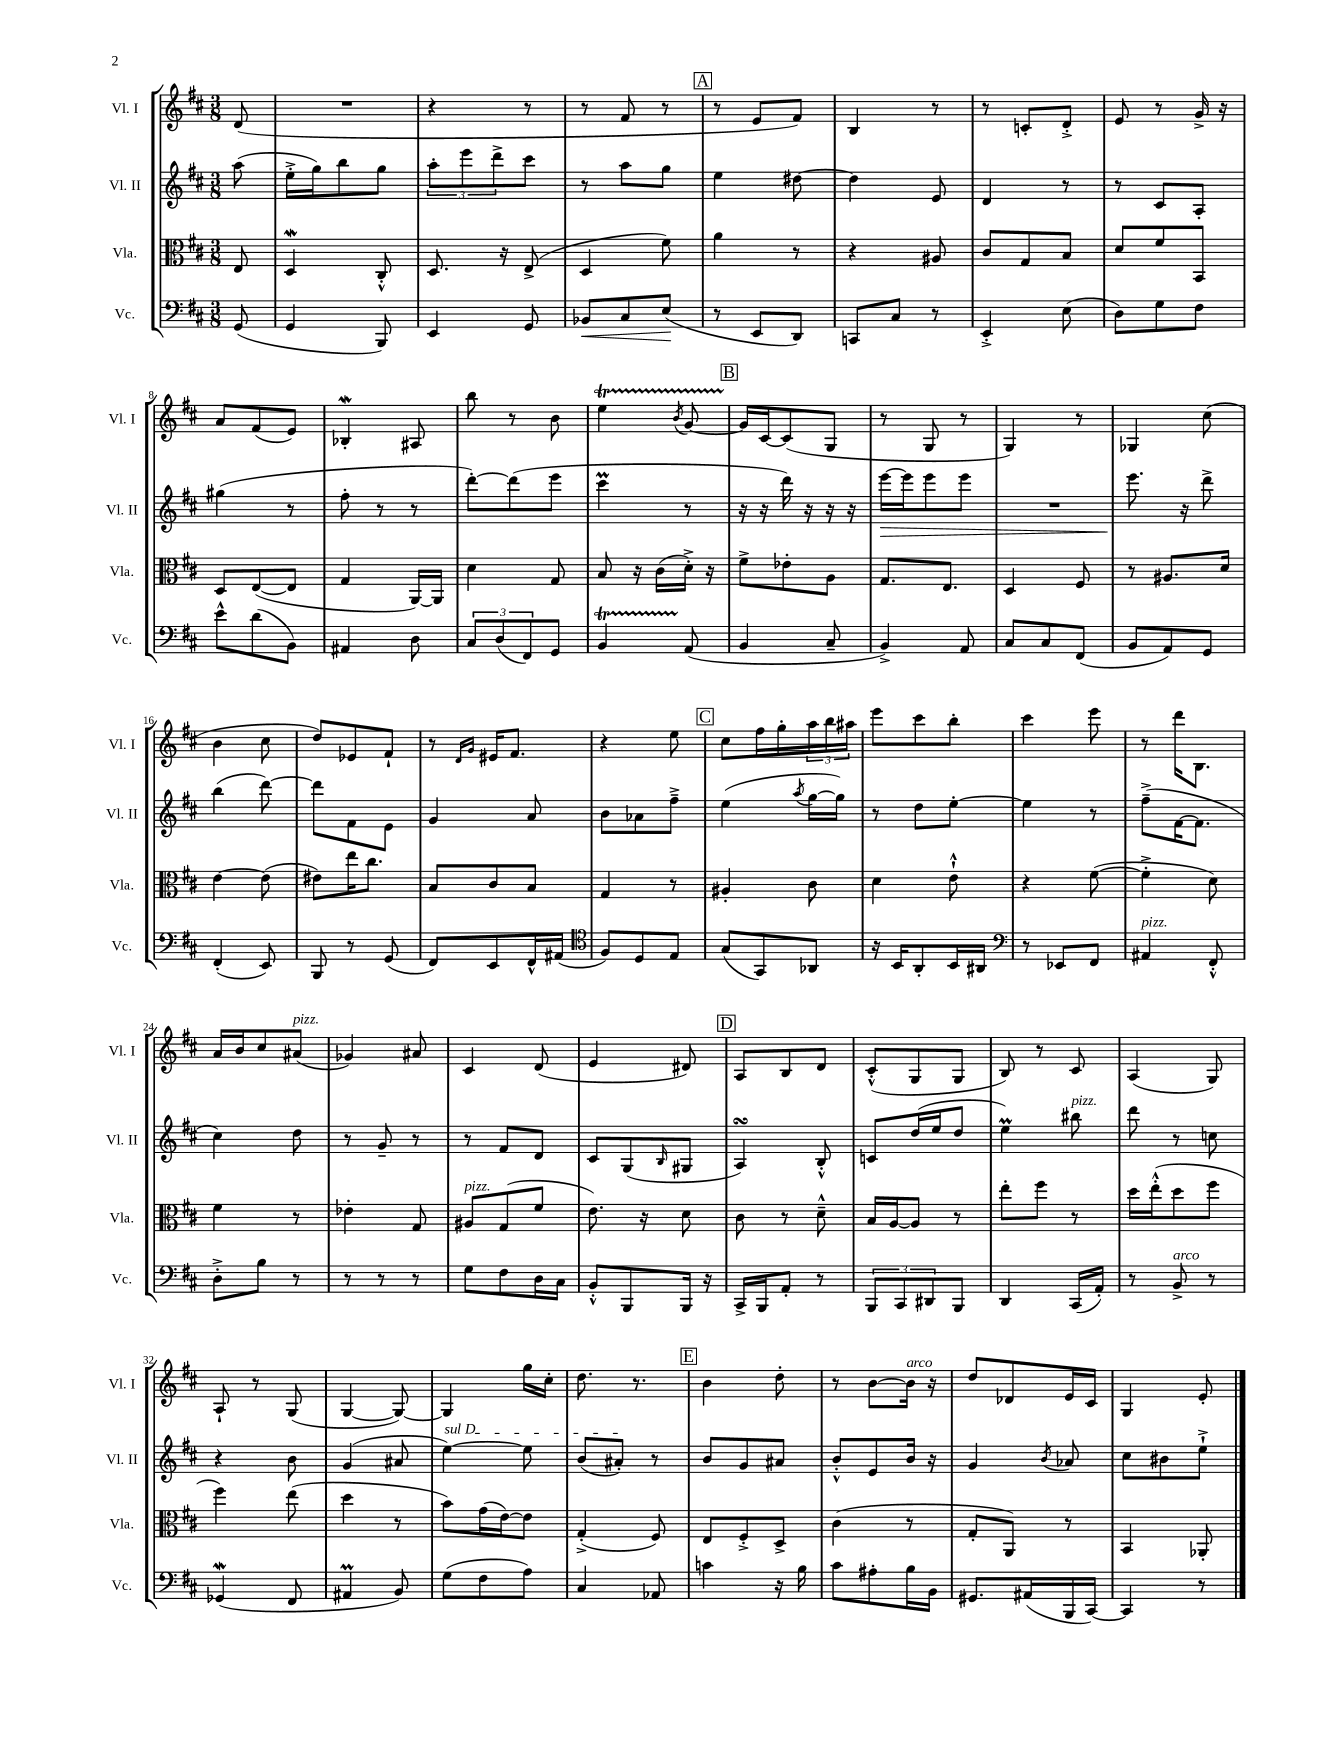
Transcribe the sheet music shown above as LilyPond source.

<<
\new StaffGroup <<
\new Staff = "s0" \with { instrumentName = "Vl. I" shortInstrumentName = "Vl. I" } {
    \clef treble \key d \major \numericTimeSignature \time 3/8 \partial 8
    d'8( |
    R4. |
    r4 r8 |
    r8 fis'8 r8 |
    \mark \markup { \box "A" } r8 e'8 fis'8) |
    b4 r8 |
    r8 c'8-. d'8-.-> |
    e'8 r8 g'16-> r16 |
    a'8 fis'8( e'8) |
    bes4-.\mordent ais8 |
    b''8 r8 b'8 |
    e''4\startTrillSpan \acciaccatura { b'8 } g'8~ |
    \mark \markup { \box "B" } g'16\stopTrillSpan cis'16~ cis'8( g8 |
    r8 g8 r8 |
    g4) r8 |
    ges4 cis''8( |
    b'4 cis''8 |
    d''8) ees'8 fis'8-! |
    r8 \grace { d'16 g'16 } eis'16 fis'8. |
    r4 e''8 |
    \mark \markup { \box "C" } cis''8 fis''16 g''16-. \tuplet 3/2 { a''16 b''16 ais''16 } |
    e'''8 cis'''8 b''8-. |
    cis'''4 e'''8 |
    r8 d'''16 b8. |
    a'16 b'16 cis''8 ais'8^\markup { \italic "pizz." }( |
    ges'4) ais'8 |
    cis'4 d'8( |
    e'4 dis'8) |
    \mark \markup { \box "D" } a8 b8 d'8 |
    cis'8-.-^( g8 g8 |
    b8) r8 cis'8 |
    a4( g8) |
    a8-! r8 g8( |
    g4~ g8~) |
    g4 g''16 cis''16-. |
    d''8. r8. |
    \mark \markup { \box "E" } b'4 d''8-. |
    r8 b'8~ b'16^\markup { \italic "arco" } r16 |
    d''8 des'8 e'16 cis'16 |
    g4 e'8-. \bar "|." |
}
\new Staff = "s1" \with { instrumentName = "Vl. II" shortInstrumentName = "Vl. II" } {
    \clef treble \key d \major \numericTimeSignature \time 3/8 \partial 8
    a''8( |
    e''16-.-> g''16) b''8 g''8 |
    \tuplet 3/2 { a''8-. e'''8 d'''8-> } cis'''8 |
    r8 a''8 g''8 |
    \mark \markup { \box "A" } e''4 dis''8~ |
    dis''4 e'8 |
    d'4 r8 |
    r8 cis'8 a8-. |
    gis''4( r8 |
    fis''8-. r8 r8 |
    d'''8~-.) d'''8( e'''8 |
    cis'''4\prall r8 |
    \mark \markup { \box "B" } r16 r16 d'''16) r16 r16 r16 |
    e'''16~\> e'''16 e'''8 e'''8 |
    R4. |
    e'''8.\! r16 d'''8-> |
    b''4( d'''8~) |
    d'''8 fis'8 e'8 |
    g'4 a'8 |
    b'8 aes'8 fis''8---> |
    \mark \markup { \box "C" } e''4( \acciaccatura { a''8 } g''16~ g''16) |
    r8 d''8 e''8~-. |
    e''4 r8 |
    fis''8--->( fis'16~ fis'8. |
    cis''4) d''8 |
    r8 g'8-- r8 |
    r8 fis'8 d'8 |
    cis'8 g8( \grace { b16 } gis8 |
    \mark \markup { \box "D" } a4\turn) b8-.-^ |
    c'8 d''16( e''16 d''8 |
    e''4\prall) bis''8^\markup { \italic "pizz." } |
    d'''8 r8 c''8 |
    r4 b'8 |
    g'4( ais'8 |
    \once \override TextSpanner.bound-details.left.text = \markup { \italic "sul D" } e''4~\startTextSpan) e''8 |
    b'8( ais'8-.\stopTextSpan) r8 |
    \mark \markup { \box "E" } b'8 g'8 ais'8 |
    b'8-.-^ e'8 b'16 r16 |
    g'4 \acciaccatura { b'8 } aes'8 |
    cis''8 bis'8 e''8-!-> \bar "|." |
}
\new Staff = "s2" \with { instrumentName = "Vla." shortInstrumentName = "Vla." } {
    \clef alto \key d \major \numericTimeSignature \time 3/8 \partial 8
    e8 |
    d4\mordent cis8-.-^ |
    d8. r16 e8->( |
    d4 fis'8) |
    \mark \markup { \box "A" } a'4 r8 |
    r4 ais8 |
    cis'8 g8 b8 |
    d'8 fis'8 b,8 |
    d8 e8~( e8 |
    g4 a,16~) a,16 |
    d'4 g8 |
    b8 r16 cis'16( d'16-.->) r16 |
    \mark \markup { \box "B" } fis'8-> ees'8-. a8 |
    g8. e8. |
    d4 fis8 |
    r8 ais8. d'16 |
    e'4~ e'8( |
    eis'8) e''16 cis''8. |
    b8 cis'8 b8 |
    g4 r8 |
    \mark \markup { \box "C" } ais4-. cis'8 |
    d'4 e'8-!-^ |
    r4 fis'8~( |
    fis'4-.-> d'8) |
    fis'4 r8 |
    ees'4-. g8 |
    ais8^\markup { \italic "pizz." } g8( fis'8 |
    e'8.) r16 d'8 |
    \mark \markup { \box "D" } cis'8 r8 d'8---^ |
    b16 a16~ a8 r8 |
    e''8-. fis''8 r8 |
    d''16 e''16-.-^( d''8 fis''8 |
    fis''4) e''8( |
    d''4 r8 |
    b'8) g'16( e'16~) e'8 |
    g4-.->( fis8) |
    \mark \markup { \box "E" } e8 fis8-.-> d8-> |
    cis'4( r8 |
    g8-. a,8) r8 |
    b,4 aes,8-. \bar "|." |
}
\new Staff = "s3" \with { instrumentName = "Vc." shortInstrumentName = "Vc." } {
    \clef bass \key d \major \numericTimeSignature \time 3/8 \partial 8
    g,8( |
    g,4 b,,8) |
    e,4 g,8 |
    bes,8\< cis8 e8\!( |
    \mark \markup { \box "A" } r8 e,8 d,8) |
    c,8 cis8 r8 |
    e,4-.-> e8( |
    d8) g8 fis8 |
    e'8-^ d'8( b,8) |
    ais,4 d8 |
    \tuplet 3/2 { cis8 d8( fis,8) } g,8 |
    b,4\startTrillSpan a,8\stopTrillSpan( |
    \mark \markup { \box "B" } b,4 cis8-- |
    b,4->) a,8 |
    cis8 cis8 fis,8( |
    b,8 a,8) g,8 |
    fis,4-.( e,8) |
    b,,8 r8 g,8( |
    fis,8) e,8 fis,16-^ ais,16( |
    \clef tenor fis8) d8 e8 |
    \mark \markup { \box "C" } g8( g,8) aes,8 |
    r16 b,16 a,8-. b,16 ais,16 |
    \clef bass r8 ees,8 fis,8 |
    ais,4^\markup { \italic "pizz." } fis,8-.-^ |
    d8-.-> b8 r8 |
    r8 r8 r8 |
    g8 fis8 d16 cis16 |
    b,8-.-^ b,,8 b,,16 r16 |
    \mark \markup { \box "D" } cis,16-> b,,16 a,8-. r8 |
    \tuplet 3/2 { b,,8 cis,8 dis,8 } b,,8 |
    d,4 cis,16( a,16-.) |
    r8 b,8->^\markup { \italic "arco" } r8 |
    ges,4\mordent( fis,8 |
    ais,4\prall b,8) |
    g8( fis8 a8) |
    cis4 aes,8 |
    \mark \markup { \box "E" } c'4 r16 b16 |
    cis'8 ais8-. b16 b,16 |
    gis,8. ais,16( b,,16 cis,16~) |
    cis,4 r8 \bar "|." |
}
>>
>>
